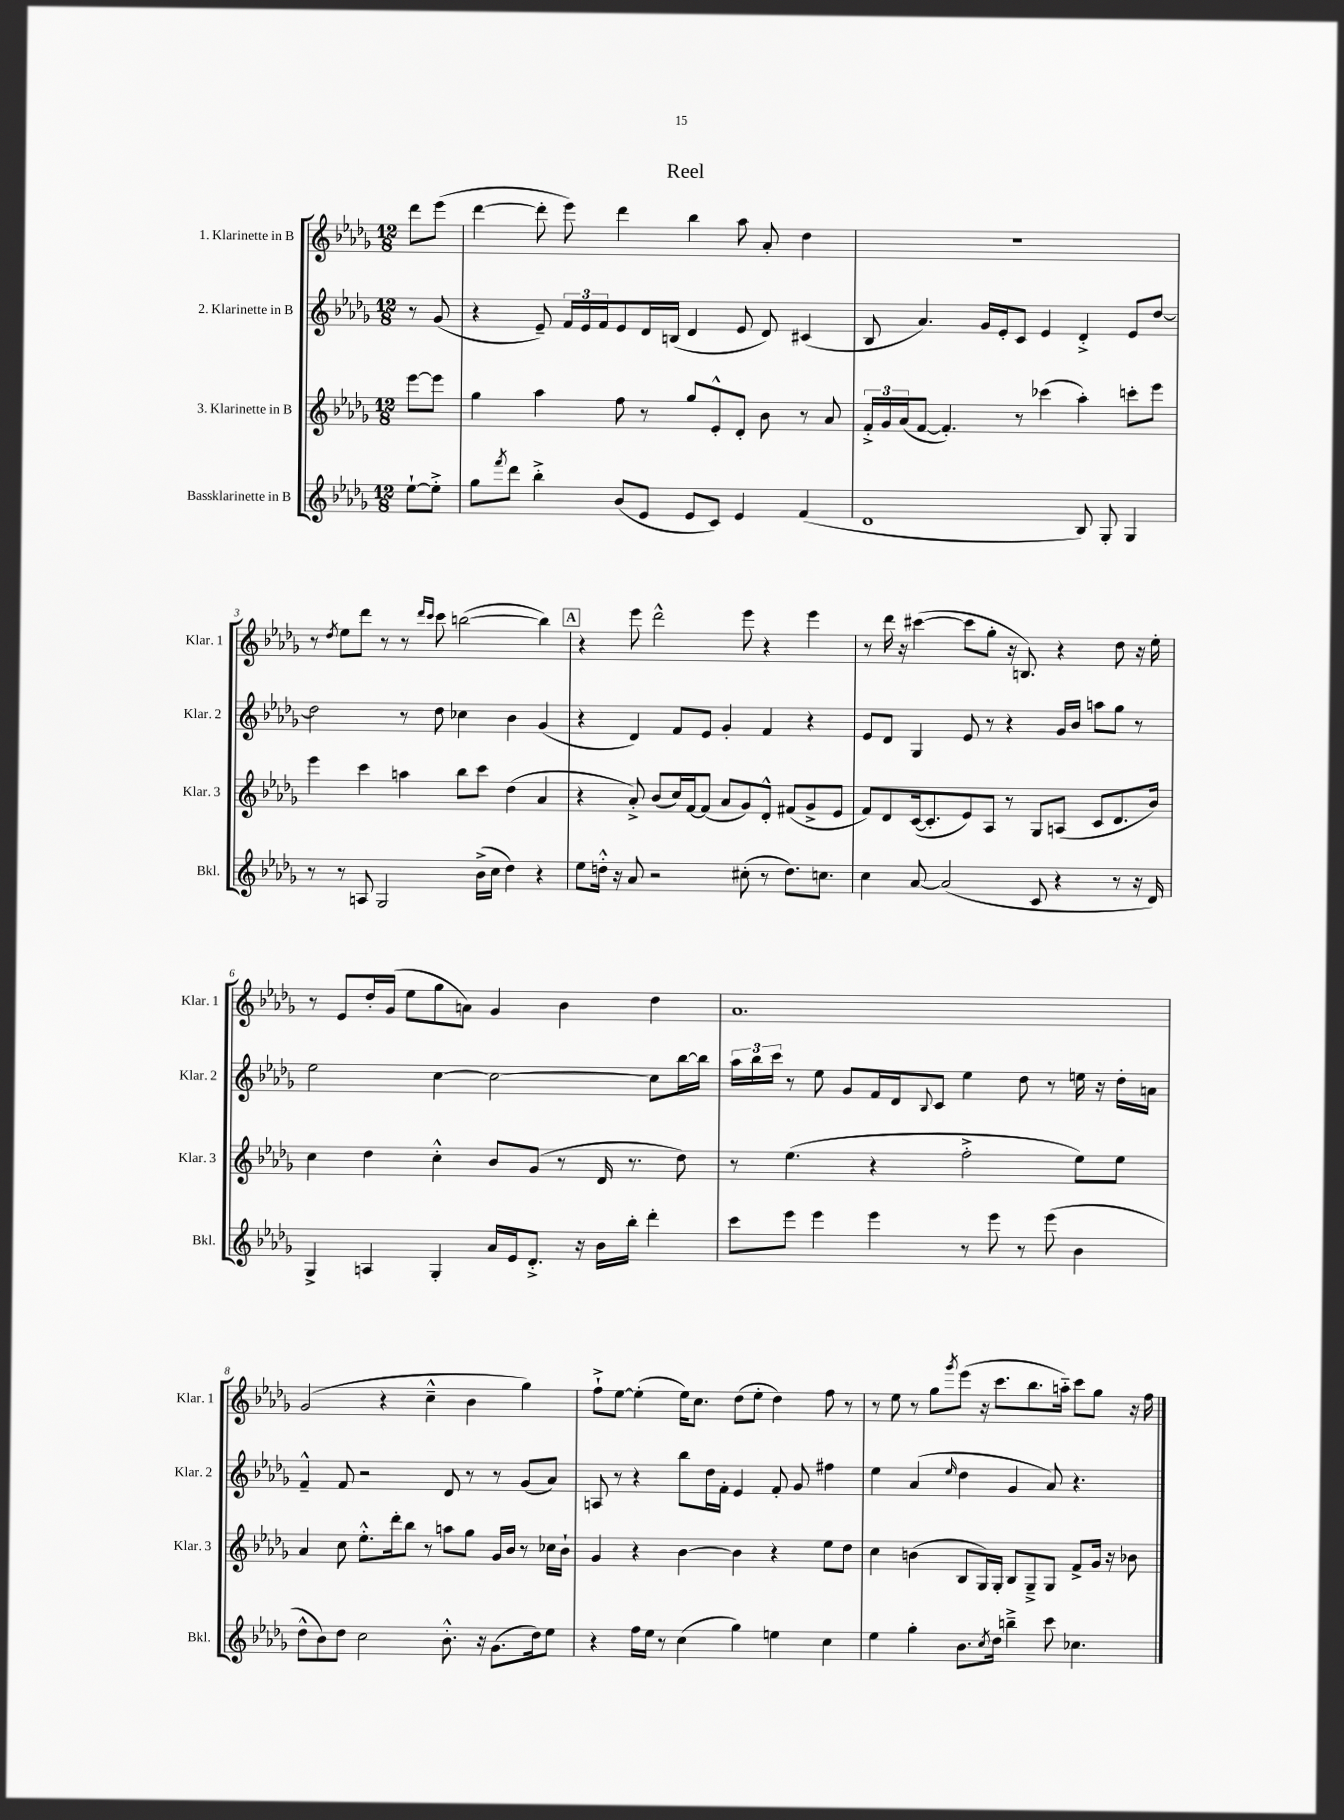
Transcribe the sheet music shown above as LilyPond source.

\header { title = "Reel" }
<<
\new StaffGroup <<
\new Staff = "s0" \with { instrumentName = "1. Klarinette in B" shortInstrumentName = "Klar. 1" } {
    \clef treble \key des \major \numericTimeSignature \time 12/8 \partial 4
    des'''8 ees'''8( |
    des'''4~ des'''8-. ees'''8) des'''4 bes''4 aes''8 aes'8-. des''4 |
    R1. |
    r8 \acciaccatura { des''8 } ees''8 des'''8 r8 r8 \grace { des'''16 c'''16 } c'''8 b''2~( b''4) |
    \mark \markup { \box "A" } r4 ees'''8 des'''2-^ ees'''8 r4 ees'''4 |
    r8 des'''16 r16 cis'''4~( cis'''8 ges''8-. r16 b8.) r4 des''8 r16 ees''16-. |
    r8 ees'8 des''16-. ges'16( ees''8 ges''8 a'8) ges'4 bes'4 des''4 |
    aes'1. |
    ges'2( r4 c''4---^ bes'4 ges''4) |
    f''8-!-> ees''8~ ees''4-.( ees''16) c''8. des''8( ees''8-. des''4) f''8 r8 |
    r8 ees''8 r8 ges''8 \acciaccatura { ges'''8 } ees'''8( r16 c'''8. bes''8. a''16-_) c'''8 ges''8 r16 f''16 \bar "|." |
}
\new Staff = "s1" \with { instrumentName = "2. Klarinette in B" shortInstrumentName = "Klar. 2" } {
    \clef treble \key des \major \numericTimeSignature \time 12/8 \partial 4
    r8 ges'8( |
    r4 ees'8--) \tuplet 3/2 { f'16 ees'16 f'16 } ees'8 des'16 b16( des'4 ees'8 des'8) cis'4( |
    bes8 aes'4.) ges'16 ees'16-. c'8 ees'4 des'4-.-> ees'8 des''8~ |
    des''2 r8 des''8 ces''4 bes'4 ges'4( |
    \mark \markup { \box "A" } r4 des'4) f'8 ees'8 ges'4-. f'4 r4 |
    ees'8 des'8 ges4 ees'8 r8 r4 ges'16 bes'16 a''8 ges''8 r8 |
    ees''2 c''4~ c''2~ c''8 bes''16~ bes''16 |
    \tuplet 3/2 { aes''16 bes''16 c'''16 } r8 ees''8 ges'8 f'16 des'16 \appoggiatura { bes8 } c'8 ees''4 des''8 r8 e''16 r16 des''16-. a'16 |
    f'4---^ f'8 r2 des'8 r8 r8 ges'8( aes'8) |
    a8 r8 r4 bes''8 des''16 f'16-. ees'4 f'8-. ges'8 fis''4 |
    ees''4 aes'4( \grace { ees''16 } des''4 ges'4 aes'8) r4. \bar "|." |
}
\new Staff = "s2" \with { instrumentName = "3. Klarinette in B" shortInstrumentName = "Klar. 3" } {
    \clef treble \key des \major \numericTimeSignature \time 12/8 \partial 4
    ees'''8~ ees'''8 |
    ges''4 aes''4 f''8 r8 ges''8 ees'8-.-^ des'8-. bes'8 r8 aes'8 |
    \tuplet 3/2 { f'16-.-> ges'16 aes'16( } f'8~ f'4.-.) r8 ces'''4( aes''4-.) c'''8-. ees'''8 |
    ees'''4 c'''4 a''4 bes''8 c'''8 des''4( aes'4 |
    \mark \markup { \box "A" } r4 aes'8-.->) bes'8( c''16) f'16~ f'8( aes'8 ges'8) des'8-.-^ fis'8( ges'8-> ees'8 |
    f'8) des'8 c'16~( c'8.-. ees'8) aes8 r8 ges8 a8( c'8 des'8. bes'16) |
    c''4 des''4 c''4-.-^ bes'8 ges'8( r8 des'16 r8. des''8) |
    r8 ees''4.( r4 f''2-.-> ees''8) ees''8 |
    aes'4 c''8 ees''8.-.-^ des'''16-. bes''8 r8 a''8 ges''8 ges'16 bes'16 r8 ces''16 bes'16-! |
    ges'4 r4 bes'4~ bes'4 r4 ees''8 des''8 |
    c''4 b'4( bes8 ges16) ges16-. bes8 ges8---> ges8 f'8-> ges'16 r16 bes'8 \bar "|." |
}
\new Staff = "s3" \with { instrumentName = "Bassklarinette in B" shortInstrumentName = "Bkl." } {
    \clef treble \key des \major \numericTimeSignature \time 12/8 \partial 4
    ees''8~-! ees''8-.-> |
    ges''8 \acciaccatura { f'''8 } des'''8 bes''4-.-> bes'8( ees'8 ees'8 c'8) ees'4 f'4( |
    des'1 bes8) ges8-. ges4 |
    r8 r8 a8 ges2 bes'16->( c''16 des''4) r4 |
    \mark \markup { \box "A" } ees''8 d''16-.-^ r16 aes'8 r2 cis''8-.( r8 d''8.) c''8. |
    c''4 aes'8~ aes'2( c'8 r4 r8 r16 des'16) |
    ges4-> a4 ges4-. aes'16 ees'16 des'8.-.-> r16 bes'16 bes''16-. des'''4-. |
    c'''8 ees'''8 ees'''4 ees'''4 r8 ees'''8 r8 ees'''8( bes'4 |
    des''8-^ bes'8) des''8 c''2 bes'8.-.-^ r16 ges'8.( des''16) ees''8 |
    r4 f''16 ees''16 r8 c''4( ges''4) e''4 c''4 |
    ees''4 ges''4-. bes'8. \acciaccatura { c''8 } des''16 b''4---> c'''8 ces''4. \bar "|." |
}
>>
>>
